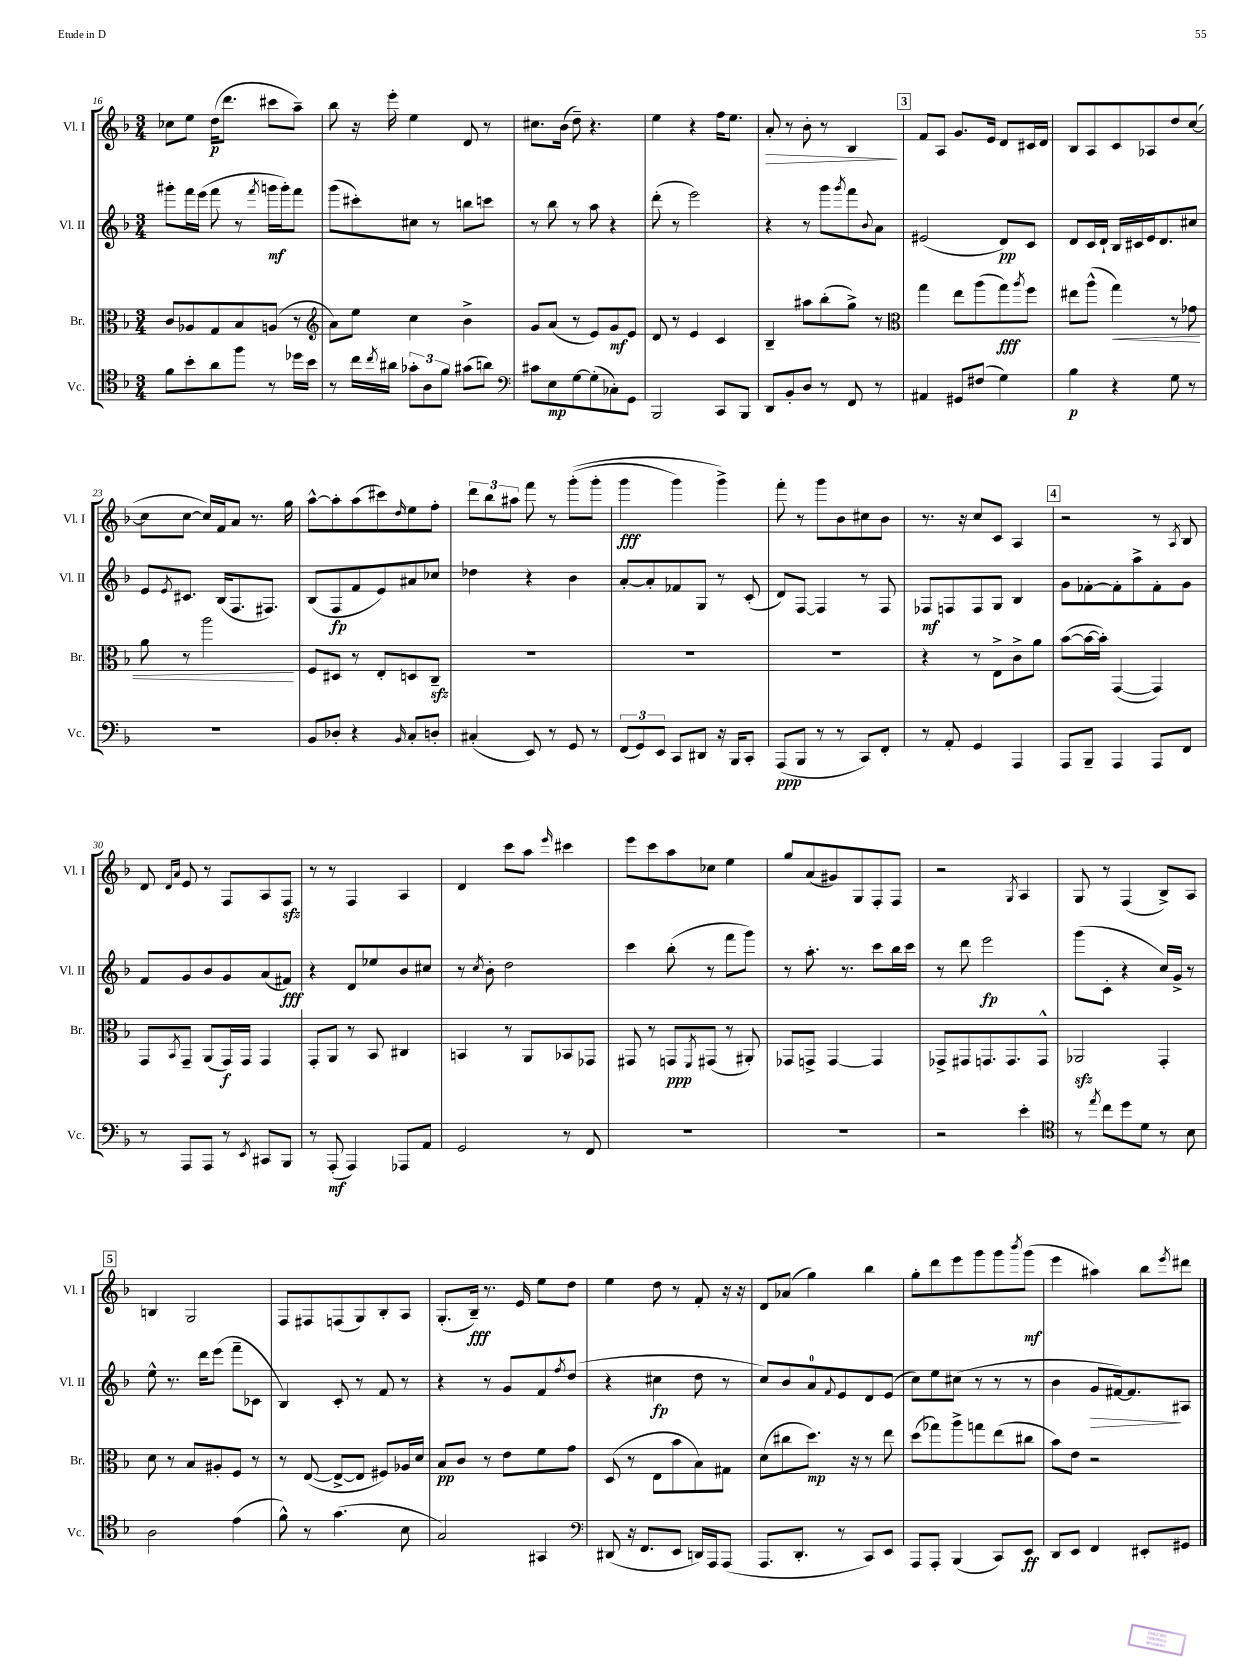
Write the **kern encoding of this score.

**kern	**kern	**kern	**kern
*staff4	*staff3	*staff2	*staff1
*clefC4	*clefC3	*clefG2	*clefG2
*k[b-]	*k[b-]	*k[b-]	*k[b-]
*M3/4	*M3/4	*M3/4	*M3/4
8f	8c	8ggg#'	8cc-
8b-'	8A-	16fff	8ee
.	.	(16eee	.
8a	8G	8fff	(16dd
.	.	.	8.ddd
8ff	8B-	8r	.
.	.	8qfff	.
8r	(8A	16ggg	8ccc#
.	.	16ggg')	.
16dd-	8r	8fff	8aa~)
16b-	.	.	.
=	=	=	=
*	*clefG2	*	*
8r	8a)	(8ggg	8bb-
16cc	8ee	8ccc#')	16r
8qcc	.	.	.
16a#	.	.	16eee'
12g-'	4cc	8cc#	4ee
12A	.	.	.
.	.	8r	.
12f	.	.	.
(8g#	4b-^	8bb	8d
8a)	.	8ccc	8r
=	=	=	=
*clefF4	*	*	*
8c#	8g	8r	8.cc#
8E	(8a	8bb-	.
.	.	.	(16b-
[8G	8r	8r	8dd~)
(8G']	8e)	8aa	4.r
8C-')	8g	4r	.
8GG	8e	.	.
=	=	=	=
2BBB-	8d	(8ddd'	4ee
.	8r	8r	.
.	4e	2eee)	4r
8CC	4c	.	16ff
.	.	.	8.ee
8BBB-	.	.	.
=	=	=	=
8DD	4B-~	4r	8a'
8BB-'	.	.	8r
8D	8aa#	8r	8b-'
8r	(8bb-'	8ggg	8r
.	.	8qggg	.
8FF	8gg^)	8fff	4B-
.	.	8qqb-	.
8r	8r	8a	.
=	=	=	=
*	*clefC3	*	*
4AA#	4gg	(2e#	8f
.	.	.	8A
8GG#	8ee	.	8.g
(8F#	(8aa	.	.
.	.	.	16e
4G)	8gg)	8d)	8d
.	8qaa	.	.
.	8ff	8c	16c#
.	.	.	16d
=	=	=	=
4B-	8ee#	8d	8B-
.	(8aa^^	16c	8A
.	.	16d`	.
4r	4gg)	16B-	8c
.	.	16c#	.
.	.	16e	8A-
.	.	8.d	.
8G	8r	.	8dd
8r	8g-	8cc#	([8cc
=	=	=	=
2.r	8a	8e	8cc]
.	.	8qe	.
.	8r	8.c#	[8cc
.	2aa	.	16cc])
.	.	(16B-	16f
.	.	8.F	8a
.	.	.	8.r
.	.	8.F#)	.
.	.	.	16gg
=	=	=	=
8BB-	8F	(8B-	[8aa^^
8D-'	8D#	8F	8aa']
4r	8r	8f	(8aa
.	8E'	8e)	8ccc#)
16qqBB-	.	.	16qqdd
8C'	8D	8a#	8ee
8D'	8C~	8cc-	8ff'
=	=	=	=
(4C#'	2.r	4dd-	12ddd
.	.	.	12bb-
.	.	.	12aa#
8EE)	.	4r	8fff
8r	.	.	8r
8GG	.	4b-	&((8ggg'
8r	.	.	8ggg'
=	=	=	=
(12FF	2.r	[8a'	4ggg
12GG)	.	.	.
.	.	8a']	.
12EE	.	.	.
8CC	.	8f-	4ggg)
8DD#	.	8G	.
16r	.	8r	4ggg^&)
16BBB-	.	.	.
8CC'	.	(8c'	.
=	=	=	=
(8AAA	2.r	8d)	8fff'
8BBB-	.	[8F	8r
8r	.	4F]	8ggg
8r	.	.	8b-
8CC)	.	8r	8cc#
8FF'	.	8F	8b-
=	=	=	=
8r	4r	8F-	8.r
8AA'	.	8F	.
.	.	.	16r
4GG	8r	8F	8cc
.	8E^	8G	8c
4AAA	8c^	4B-	4A
.	8a	.	.
=	=	=	=
8AAA	([8b-	8g	2r
8BBB-~	16b-_	[8f-'	.
.	16b-'])	.	.
4AAA	([4GG	8f-']	.
.	.	8aa^	.
8AAA	4GG])	8f-'	8r
.	.	.	8qA
8FF	.	8g	8B-
=	=	=	=
8r	8GG	8f	8d
.	.	.	16qqd
.	8qBB-	.	16qqa
8AAA	8GG~	8g	8e
8AAA	(8AA	8b-	8r
8r	16GG)	8g	8F
.	16GG	.	.
8qEE	.	.	.
8CC#	4GG	(8a	8A
8BBB-	.	8f#)	8F
=	=	=	=
8r	8GG'	4r	8r
(8AAA'	8AA	.	8r
4AAA)	8r	8d	4F
.	8BB-	8ee-	.
8AAA-	4C#	8b-	4A
8AA	.	8cc#	.
=	=	=	=
2GG	4BB	8r	4d
.	.	8qcc	.
.	.	8b-'	.
.	8r	2dd	8ccc
.	8AA	.	8aa
.	.	.	16qqeee
8r	8BB-	.	4ccc#
8FF	8GG-	.	.
=	=	=	=
2.r	8GG#	4ccc	8eee
.	8r	.	8ccc
.	8GG	(8bb-'	8aa
.	8qFF	.	.
.	(8GG#	8r	8cc-
.	8r	8fff	4ee
.	8AA#')	8ggg)	.
=	=	=	=
2.r	8GG-	8r	8gg
.	8GG^	8.aa'	(8a
.	[4GG	.	8g#)
.	.	8.r	.
.	.	.	8G
.	4GG]	8ccc	8F'
.	.	16bb-	8F
.	.	16ccc	.
=	=	=	=
2r	8GG-^	8r	2r
.	8GG#	8ddd	.
.	8.GG	2eee	.
.	8.GG	.	.
.	.	.	8qG
4e'	.	.	4A
.	8GG^^	.	.
=	=	=	=
*clefC4	*	*	*
8r	2AA-	(8ggg	8G
8qee	.	.	.
8cc	.	8c'	8r
8dd	.	4r	(4F
8d	.	.	.
8r	4GG'	16cc)	8B-^)
.	.	16g^	.
8B-	.	8r	8A
=	=	=	=
2A	8d	8ee^^	4B
.	8r	8.r	.
.	8B-	.	2G
.	.	16ddd	.
.	8A#'	(8eee	.
(4e	8F	8fff~	.
.	8r	8c-	.
=	=	=	=
8f^^)	8r	4B-)	8F
8r	([8E	.	8F#
(4.g	8E^_	8c'	(8F
.	8E]	8r	8G)
.	8F#)	8f	8B-'
8B-	16A-	8r	8A
.	16d	.	.
=	=	=	=
2G)	8B-	4r	(8.G'
.	8c	.	.
.	.	.	16B-~)
.	8r	8r	8.r
.	8e	8g	.
.	.	.	16e
4GG#	8f	8f	8ee
.	.	8qff	.
.	8g	(8dd	8dd
=	=	=	=
*clefF4	*	*	*
(8DD#	(8D	4r	4ee
16r	8r	.	.
8.FF	.	.	.
.	8E	4cc#	8dd
8EE	8b-	.	8r
16DD)	8B-)	8dd	8f'
16AAA	.	.	.
(8AAA	8G#	8r	16r
.	.	.	16r
=	=	=	=
8.AAA	(8d	8cc)	8d
.	8cc#	8b-	(8a-
8.DD'	.	.	.
.	8.dd)	8a	4gg)
.	.	8qqf	.
8r	.	8e	.
.	16r	.	.
8CC)	8r	8d	4bb-
8EE	8ee	(8e	.
=	=	=	=
8AAA	(8dd	8cc)	8gg'
8AAA'	8gg-)	8ee	8ddd
(4BBB-	8aa^	(8cc#	8eee
.	8gg	8r	8ggg
8CC)	(8ee	8r	8ggg
.	.	.	8qbbb-
8EE	8cc#	8r	(8ggg
=	=	=	=
8DD	8b-)	4b-	4eee
8EE	8e	.	.
4FF	2r	8g	4aa#)
.	.	[16f#)	.
.	.	8.f#]	.
8EE#'	.	.	8bb-
.	.	.	8qeee
8GG#	.	8A#	8ddd#
==	==	==	==
*-	*-	*-	*-
